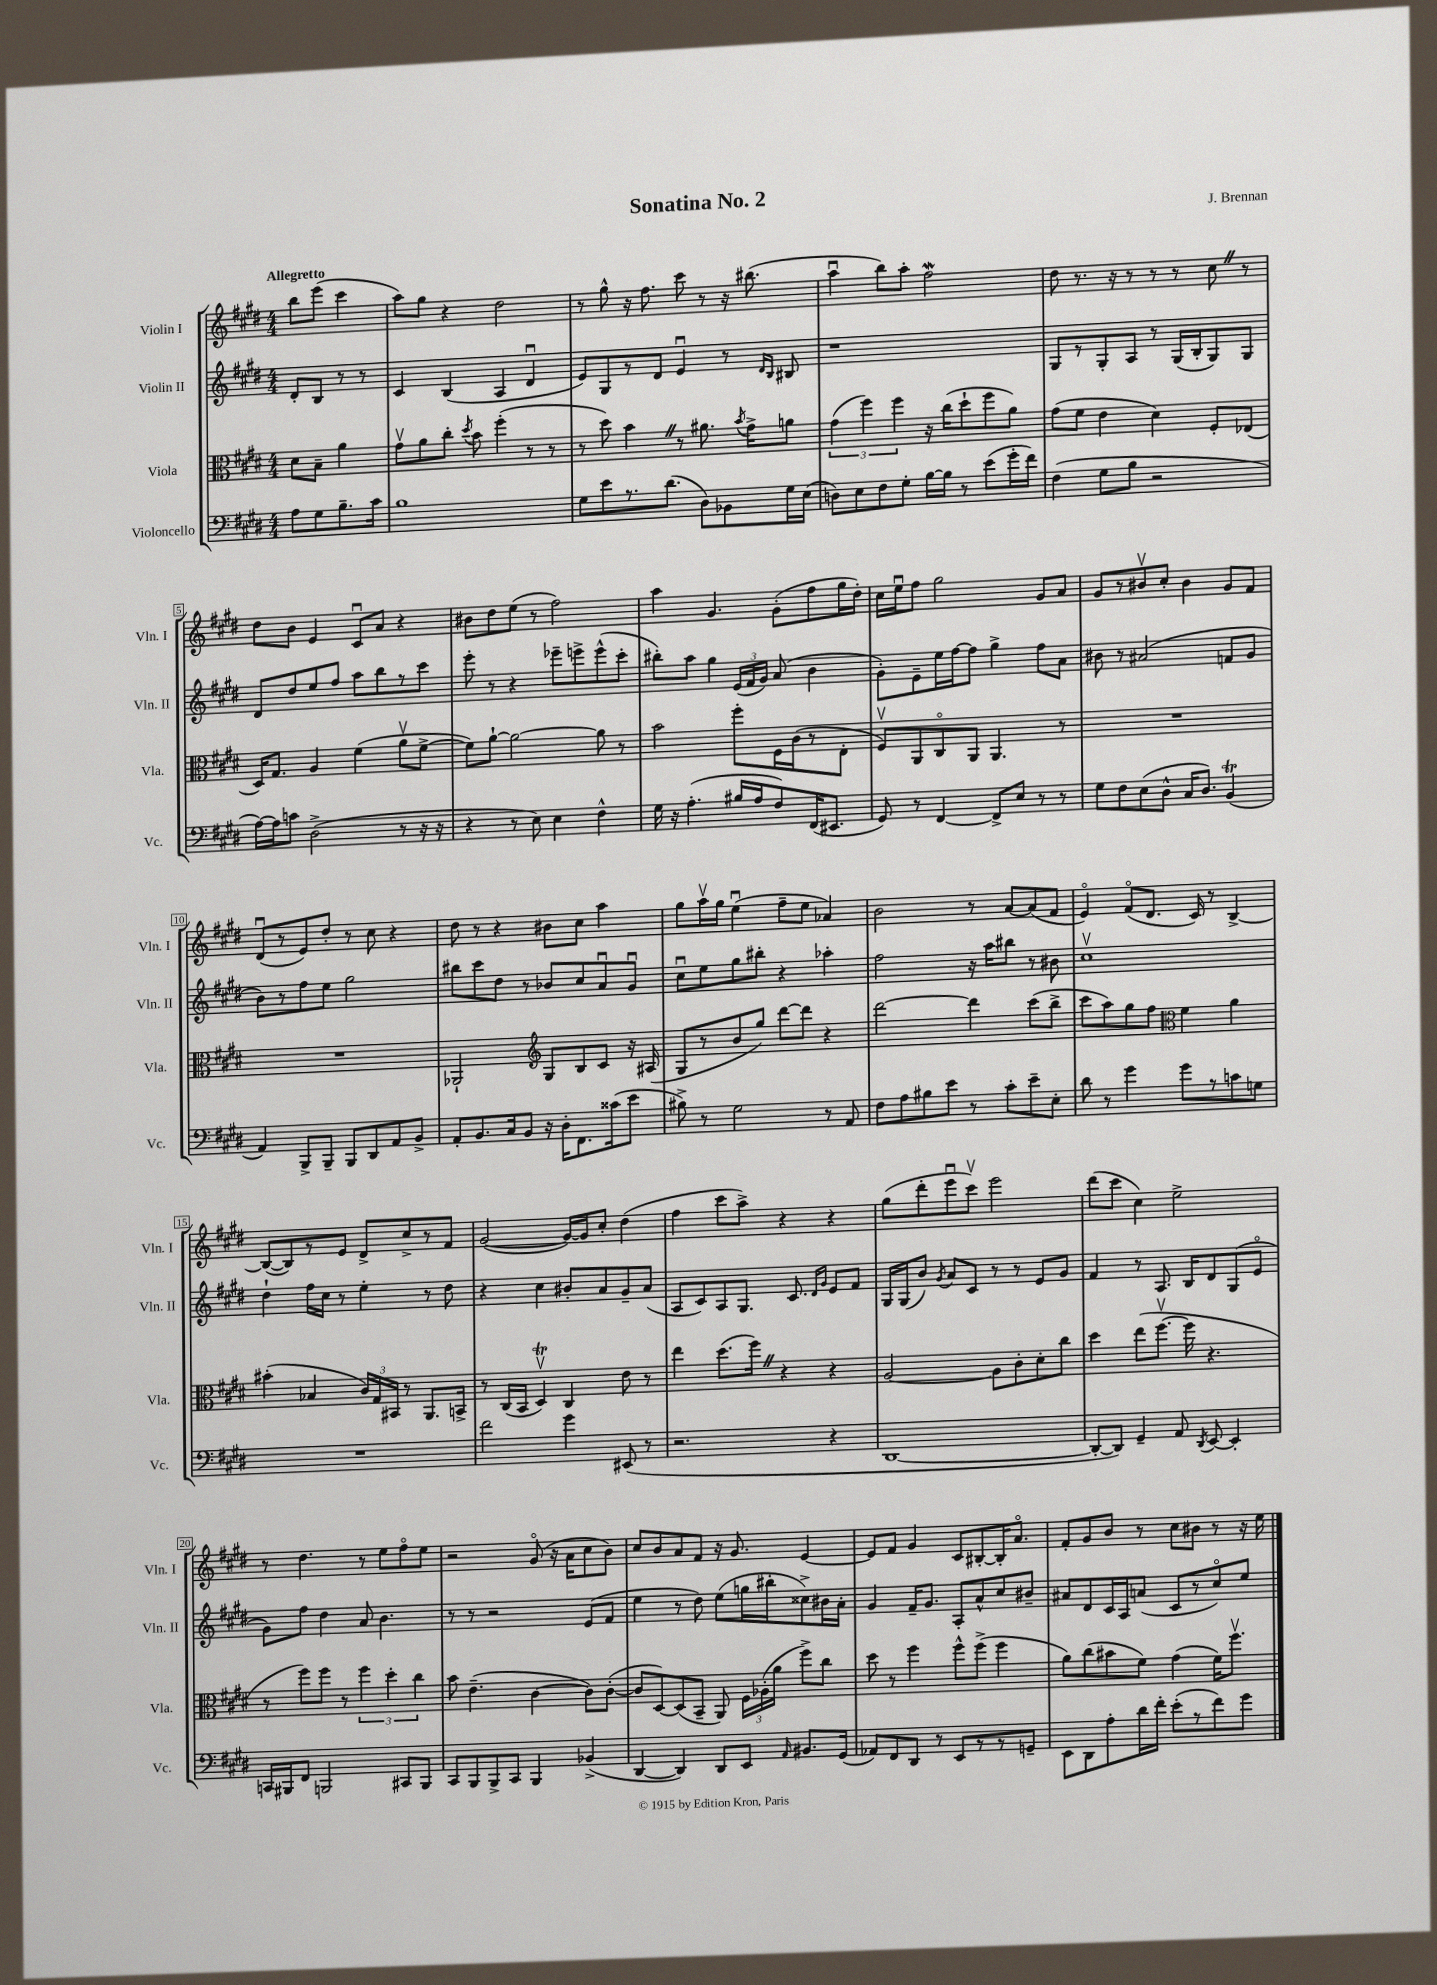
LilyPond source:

\header { title = "Sonatina No. 2" composer = "J. Brennan" }
<<
\new StaffGroup <<
\new Staff = "s0" \with { instrumentName = "Violin I" shortInstrumentName = "Vln. I" } {
    \clef treble \key e \major \numericTimeSignature \time 4/4 \partial 2 \tempo "Allegretto"
    \autoBeamOff b''8[ e'''8]( cis'''4 |
    a''8[) gis''8] r4 dis''2 |
    r8 gis''8-^ r16 fis''8. cis'''8 r8 r16 bis''8.( |
    a''4\downbow b''8[) a''8]-. fis''2\mordent |
    dis''8 r8. r16 r8 r8 r8 cis''8 \once \override BreathingSign.text = \markup { \musicglyph "scripts.caesura.straight" } \breathe r8 |
    dis''8[ b'8] e'4 cis'8[\downbow a'8] r4 |
    bis'8[ dis''8 e''8]( r8 fis''2) |
    a''4 gis'4. gis'8[-.( fis''8 gis''16 dis''16]-.) |
    cis''16[ e''16\downbow fis''8] gis''2 gis'8[ a'8] |
    gis'8[ r8 bis'8\upbow cis''8]-. bis'4 gis'8[ fis'8] |
    dis'8[\downbow( r8 e'8) dis''8]-. r8 cis''8 r4 |
    dis''8 r8 r4 bis'8[ cis''8] a''4 |
    gis''8[ a''16\upbow gis''16] e''4\downbow( fis''8[-- e''8] aes'4) |
    b'2 r8 a'8[~ a'8( fis'8] |
    e'4\flageolet) fis'8[\flageolet( dis'8.] cis'16) r8 b4~-> |
    b8[~( b8) r8 e'8] dis'8[-> cis''8-> r8 fis'8] |
    gis'2~( gis'16[~) gis'16 cis''8]-. dis''4( |
    fis''4 cis'''8[ a''8]->) r4 r4 |
    gis''8[( dis'''8-. e'''8\downbow cis'''8]\upbow) e'''2 |
    dis'''8[( cis'''8] cis''4) e''2-> |
    r8 dis''4. r8 e''8[ fis''8\flageolet e''8] |
    r2 gis'8\flageolet( r16 a'16[ cis''8 b'8]) |
    cis''8[ b'8 a'8 fis'8] r16 gis'8. e'4~ |
    e'8[ fis'8] gis'4 cis'8[ bis8~-. bis16-. a'8.]\flageolet |
    fis'8[-. gis'8 b'8] r8 cis''8[ bis'8] r8 r16 e''16 \bar "|." |
}
\new Staff = "s1" \with { instrumentName = "Violin II" shortInstrumentName = "Vln. II" } {
    \clef treble \key e \major \numericTimeSignature \time 4/4 \partial 2
    \autoBeamOff dis'8[-. b8] r8 r8 |
    cis'4 b4( a4 dis'4\downbow |
    e'8[) gis8 r8 dis'8] e'4\downbow r8 \grace { dis'16[ b16] } bis8 |
    r1 |
    gis8[ r8 gis8-. a8] r8 gis16[( b16-. gis8) gis8] |
    dis'8[ dis''8 e''8 fis''8] a''8[ b''8 r8 cis'''8] |
    e'''8-. r8 r4 ees'''8[-- e'''8-> e'''8-^( cis'''8]-. |
    bis''8[-.) a''8] gis''4 \tuplet 3/2 { e'16[( fis'16 gis'16]) } a'8( b'4 |
    gis'8[-.) e'8-- e''16 fis''16~ fis''8] gis''4-> fis''8[ a'8] |
    bis'8 r8 ais'2( f'8[ gis'8] |
    b'8[) r8 fis''8 e''8] gis''2 |
    bis''8[ cis'''8 dis''8] r8 bes'8[ cis''8 a'8\downbow gis'8]\downbow |
    cis''8[\downbow e''8 gis''8 bis''8]-. r4 aes''4-. |
    fis''2 r16 a''16[ bis''8] r8 bis'8 |
    cis''1\upbow |
    dis''4-! fis''16[ cis''16] r8 e''4-. r8 dis''8 |
    r4 cis''4 bis'8[-. a'8 gis'8-- a'8]( |
    a8[ cis'8) a8 gis8.] cis'8. \grace { dis'16[ gis'16] } e'8[ fis'8] |
    gis16[ gis16( b'8]) \acciaccatura { gis'8 } a'8[ cis'8] r8 r8 e'8[ gis'8] |
    fis'4 r8 a8. b16[ dis'8 gis8( e'8]\flageolet |
    gis'8[) fis''8] dis''4 a'8 b'4. |
    r8 r8 r2 e'8[( fis'8] |
    e''4 r8 dis''8) e''8[( g''16 bis''16-. cisis''8->) bis'16 a'16]-. |
    gis'4 fis'16[-- gis'8.] a8[-. a'8-^ cis''8 bis'8]-- |
    ais'8[ dis'8 cis'16 a16 a'8]( cis'8[ r8 cis''8\flageolet) e''8] \bar "|." |
}
\new Staff = "s2" \with { instrumentName = "Viola" shortInstrumentName = "Vla." } {
    \clef alto \key e \major \numericTimeSignature \time 4/4 \partial 2
    \autoBeamOff dis'8[ b8]-- a'4 |
    gis'8[\upbow a'8 cis''8]-. \acciaccatura { dis''8 } b'8 fis''4-.( r8 r8 |
    r8 dis''8) b'4 \once \override BreathingSign.text = \markup { \musicglyph "scripts.caesura.straight" } \breathe r8 ais'8. \acciaccatura { b'8 } gis'16[-> a'8] |
    \tuplet 3/2 { gis'4( fis''4) fis''4 } r16 cis''16[( dis''8-! fis''8 a'8]) |
    gis'8[( fis'8] e'4 dis'4) fis8[-. ees8]( |
    dis16[) gis8.] a4 fis'4( a'8[\upbow fis'8]~-> |
    fis'8[) a'8]~-! a'2~ a'8 r8 |
    b'2 fis''8[-. fis16 cis'16( r8 e8]-. |
    fis8[\upbow) a,8 cis8\flageolet a,8] a,4. r8 |
    R1 |
    R1 |
    aes,2-! \clef treble gis8[ b8 cis'8] r16 ais16( |
    gis8[ r8 b'8 gis''8]) dis'''8[~ dis'''8] r4 |
    dis'''2~ dis'''4 cis'''8[( b''8]-> |
    cis'''8[ a''8) gis''8 fis''8] \clef alto fis'4 a'4 |
    bis'4-.( bes4 \tuplet 3/2 { cis'16[) gis16 bis,16] } r8 a,8.[ b,16]-> |
    r8 cis16[( b,16] dis4\upbow\trill) cis4 e'8 r8 |
    e''4 dis''8.[( fis''16]) \once \override BreathingSign.text = \markup { \musicglyph "scripts.caesura.straight" } \breathe r4 r4 |
    a2~ a8[ cis'8-. dis'8-. cis''8] |
    dis''4 e''8[( fis''8.]~\upbow fis''16 r4. |
    r8 fis''8[) fis''8] r8 \tuplet 3/2 { fis''4 dis''4-. cis''4 } |
    b'8 e'4.--( cis'4~ cis'8[) cis'8]~-.( |
    cis'8[ dis8~) dis8( b,8]-- a,8) \tuplet 3/2 { fis16[ aes16-.( a'16] } fis''8[->) cis''8] |
    dis''8 r8 fis''4 fis''8[-^ fis''8]->( fis''4 |
    a'8[) cis''8( bis'8 fis'8]) gis'4( fis'16[) fis''8.]\upbow \bar "|." |
}
\new Staff = "s3" \with { instrumentName = "Violoncello" shortInstrumentName = "Vc." } {
    \clef bass \key e \major \numericTimeSignature \time 4/4 \partial 2
    \autoBeamOff a8[ gis8 b8.-- cis'16] |
    b1 |
    gis8[ e'8 r8. dis'8.]( dis8[) bes,8 gis16 e16]( |
    d8[) e8 fis8 gis8]-. b16[~ b16] r8 e'8[( gis'16-. fis'16]) |
    fis4( gis8[ b8] r2 |
    a16[~) a16 c'8] dis2->( r8 r16 r16 |
    r4 r8 e8) e4 fis4-^ |
    gis16 r16 a4.-.( bis16[ a16 fis8) fis,16( eis,8.] |
    gis,8) r8 fis,4~ fis,8[-> e8] r8 r8 |
    gis8[ fis8 e8( dis8]-^ cis16[ dis8.]) b,4\trill( |
    a,4) b,,8[-> b,,8]-- b,,8[ dis,8 a,8 b,8]-> |
    a,8[-. b,8. cis16 b,8] r16 dis16[-. fis,8. cisis'16( e'8] |
    bis8->) r8 gis2 r8 a,8 |
    fis8[ a8 bis8 e'8] r8 cis'8[-. e'8-- e8]-. |
    dis'8 r8 gis'4 gis'8[ r8 c'8 g8] |
    R1 |
    fis'2 gis'4 eis,8( r8 |
    r2. r4 |
    dis,1~ |
    dis,8[~-. dis,8]) gis,4-- a,8 \acciaccatura { dis,8 } e,8~ e,4-. |
    c,16[ bis,,16 fis,8] b,,2 cis,8[ b,,8] |
    cis,8[ b,,8 b,,8-> cis,8] b,,4 bes,4->( |
    dis,4~ dis,4) dis,8[ e,8] \grace { a,16 } bis,8.[ gis,16]( |
    aes,8[) fis,8 dis,8] r8 e,8[ r8 r8 g,8]-- |
    e,8[ dis,8 a8-. dis'16 fis'16]-. e'8[-.( r8 fis'8) gis'8] \bar "|." |
}
>>
>>
\layout { \context { \Score \override BarNumber.stencil = #(make-stencil-boxer 0.1 0.3 ly:text-interface::print) } }
